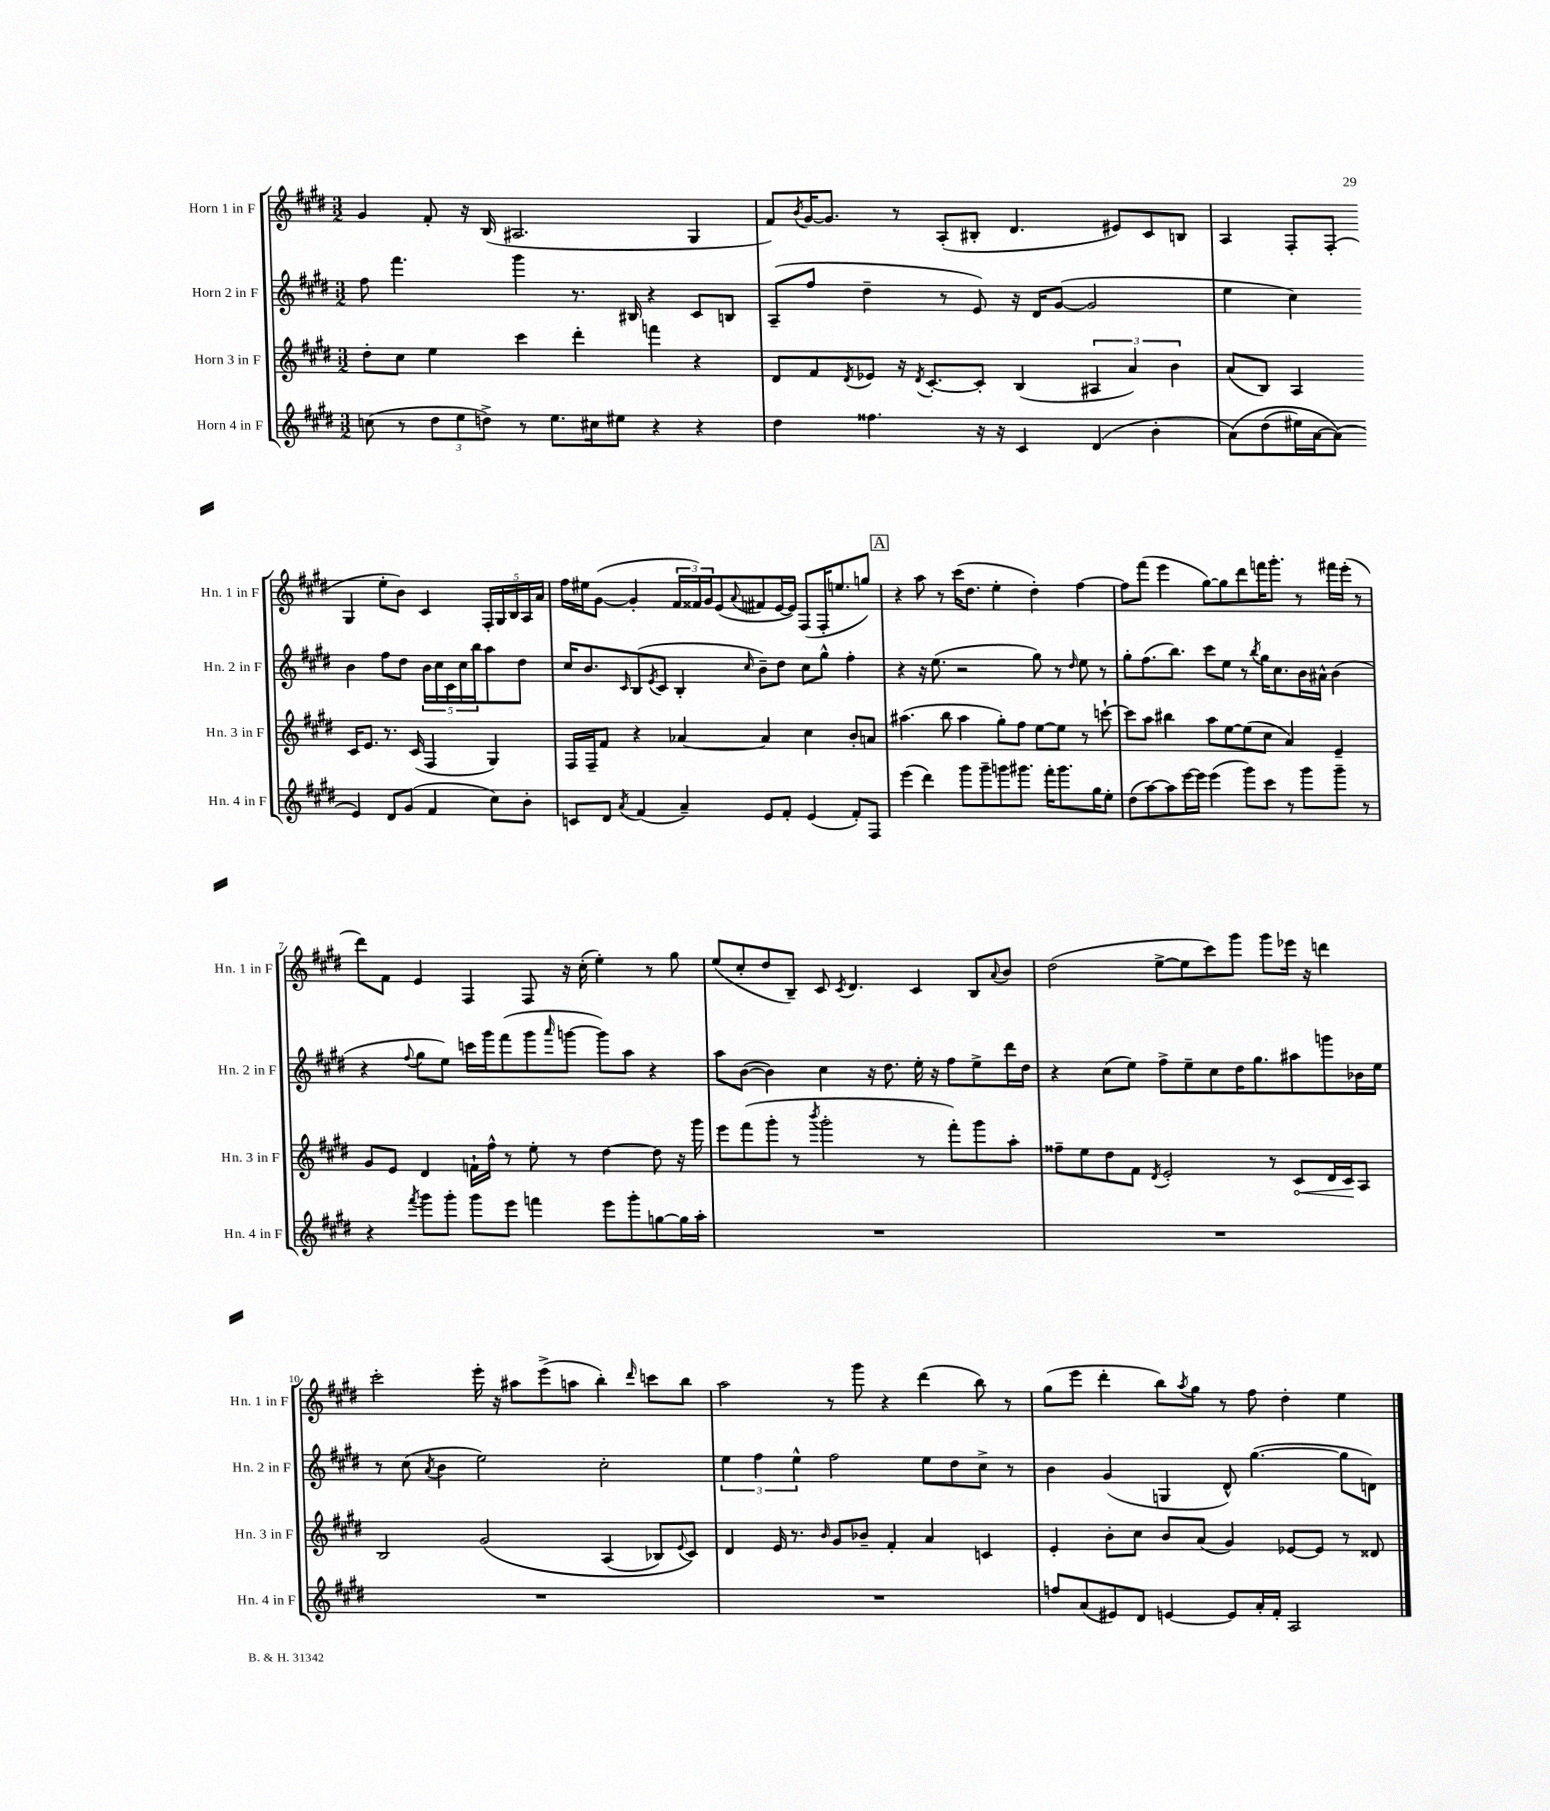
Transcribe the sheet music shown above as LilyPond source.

<<
\new StaffGroup <<
\new Staff = "s0" \with { instrumentName = "Horn 1 in F" shortInstrumentName = "Hn. 1 in F" } {
    \clef treble \key e \major \numericTimeSignature \time 3/2
    gis'4 fis'8-. r16 b16( ais2. gis4 |
    fis'8) \acciaccatura { b'8 } gis'16~ gis'8. r8 a8-.( bis8-. dis'4. eis'8) cis'8 b8 |
    a4 fis8-. fis8-.( gis4 e''8-. b'8) cis'4 \tuplet 5/4 { fis16-. gis16 b16 a16 a'16 } |
    fis''16 eis''16 gis'8~( gis'4-. \tuplet 3/2 { fis'16 fisis'16) gis'16 } e'8( \appoggiatura { a'8 } fis'8 e'16~ e'16) fis8( fis16-. e''8. g''8) |
    \mark \markup { \box "A" } r4 a''8 r8 cis'''16( dis''8. e''4-. dis''4-.) fis''4~ |
    fis''8 fis'''8( e'''4 gis''8~) gis''8 dis'''8 f'''16 gis'''8.-. r8 fis'''16 e'''16-.( r8 |
    dis'''8) fis'8 e'4 fis4 fis8 r16 cis''16-.( e''4-.) r8 gis''8 |
    e''8( cis''8-. dis''8 b8--) cis'8 \acciaccatura { cis'8 } dis'4. cis'4 b8 \appoggiatura { a'8 } b'8 |
    dis''2( e''8~-> e''8 cis'''8) gis'''8 gis'''8 ees'''16 r16 d'''4 |
    cis'''2-. e'''16-. r16 ais''8 e'''8->( a''8 b''4-.) \grace { dis'''16 } c'''8 b''8 |
    a''2 r8 gis'''8 r4 dis'''4( b''8) r8 |
    gis''8( e'''8 dis'''4-. b''8) \acciaccatura { a''8 } gis''8 r8 fis''8 dis''4-. e''4 \bar "|." |
}
\new Staff = "s1" \with { instrumentName = "Horn 2 in F" shortInstrumentName = "Hn. 2 in F" } {
    \clef treble \key e \major \numericTimeSignature \time 3/2
    fis''8 fis'''4. gis'''4 r8. bis16 r4 cis'8 b8 |
    a8--( fis''8 dis''4-- r8 e'8) r16 dis'16 gis'8~( gis'2 |
    e''4 cis''4) b'4 fis''8 dis''8 \tuplet 5/4 { b'16 cis''16 cis'16 cis''16 b''16 } a''8 dis''8 |
    cis''16 b'8. \grace { cis'16 } b8( \acciaccatura { e'8 } cis'8 b4-. \grace { cis''16 } b'8--) dis''8 cis''8 gis''8-^ fis''4-. |
    \mark \markup { \box "A" } r4 r16 e''8.( r2 gis''8) r8 \grace { dis''16 } e''8 r8 |
    gis''8-. fis''8.( b''8.) cis'''8 e''8 r8 \acciaccatura { b''8 } gis''16 cis''8. b'16 ais'16-^ b'4( |
    r4 \appoggiatura { fis''8 } gis''8 e''8) c'''16 gis'''16 fis'''8( gis'''8 \grace { a'''16 } g'''8~ g'''8) a''8 r4 |
    a''8 b'8~( b'4) cis''4 r16 dis''8. e''16-. r16 fis''8 e''8-> dis'''16 dis''16 |
    r4 cis''8( e''8) fis''8-> e''8-- cis''8 dis''16 gis''8. ais''8 g'''8 bes'16 e''16 |
    r8 cis''8( \acciaccatura { a'8 } b'4 e''2) cis''2-. |
    \tuplet 3/2 { e''4 fis''4 e''4-^ } fis''2 e''8 dis''8 cis''8-> r8 |
    b'4 gis'4( g4 dis'8-^) gis''4.~( gis''8 d'8) \bar "|." |
}
\new Staff = "s2" \with { instrumentName = "Horn 3 in F" shortInstrumentName = "Hn. 3 in F" } {
    \clef treble \key e \major \numericTimeSignature \time 3/2
    dis''8-. cis''8 e''4 cis'''4 dis'''4-. f'''4 r4 |
    dis'8 fis'8 \acciaccatura { dis'8 } ees'8 r16 \acciaccatura { dis'8 } cis'8.~-. cis'8-. b4( \tuplet 3/2 { ais4 a'4) b'4 } |
    a'8( b8) a4 cis'16 e'8. r8. cis'16( fis4 gis4) |
    fis16 fis16-- fis'8 r4 aes'4~ aes'4 cis''4 b'8-. a'8 |
    \mark \markup { \box "A" } ais''4.( b''8 ais''4 gis''8-.) fis''8 e''8~ e''8 r8 c'''8~-! |
    c'''8 a''8 bis''4 a''8 e''8~ e''8( cis''8 a'4) e'4-- |
    gis'8 e'8 dis'4 f'16-! fis''16-^ r8 e''8-. r8 dis''4~ dis''8 r16 gis'''16 |
    e'''8 fis'''8( gis'''8-. r8 \acciaccatura { b'''8 } gis'''2-. r8 fis'''8-.) gis'''8 a''8-. |
    fisis''8-- e''8 dis''8 fis'8 \acciaccatura { dis'8 } e'2-. r8 \once \override Hairpin.circled-tip = ##t cis'8\< dis'16 cis'16\! a8 |
    b2 gis'2\( a4( bes8) \appoggiatura { e'8 } cis'8\) |
    dis'4 e'16 r8. \grace { b'16 } gis'8 bes'8-- fis'4-. a'4 c'4 |
    e'4-. b'8-. cis''8 b'8 a'8( gis'4) ees'8~ ees'8 r8 disis'8 \bar "|." |
}
\new Staff = "s3" \with { instrumentName = "Horn 4 in F" shortInstrumentName = "Hn. 4 in F" } {
    \clef treble \key e \major \numericTimeSignature \time 3/2
    c''8( r8 \tuplet 3/2 { dis''8 e''8 d''8->) } r8 e''8. cis''16 eis''8 r4 r4 |
    dis''4 fisis''4. r16 r16 cis'4 dis'4( b'4-. |
    a'8)\( dis''8( eis''16) a'16~ a'8(\) e'4) dis'8 gis'8( fis'4 cis''8) b'8-. |
    c'8 dis'8 \acciaccatura { a'8 } fis'4( a'4--) e'8 fis'8-. e'4( fis'8-.) fis8 |
    \mark \markup { \box "A" } e'''4( dis'''4) gis'''8 gis'''8-- g'''8 gis'''8. fis'''16-. gis'''8. gis''16 e''8-. |
    dis''8( a''8~) a''8 e'''16~ e'''16 e'''4( gis'''8) cis'''8 r8 gis'''8 gis'''8-- r8 |
    r4 \acciaccatura { fis'''8 } gis'''8 gis'''8-. gis'''8 e'''8 f'''4 e'''8 gis'''8-. g''8~ g''16 a''16-. |
    R1. |
    R1. |
    R1. |
    R1. |
    f''8 a'8( eis'8) dis'8 e'4~ e'8 a'16-. fis'16-. a2 \bar "|." |
}
>>
>>
